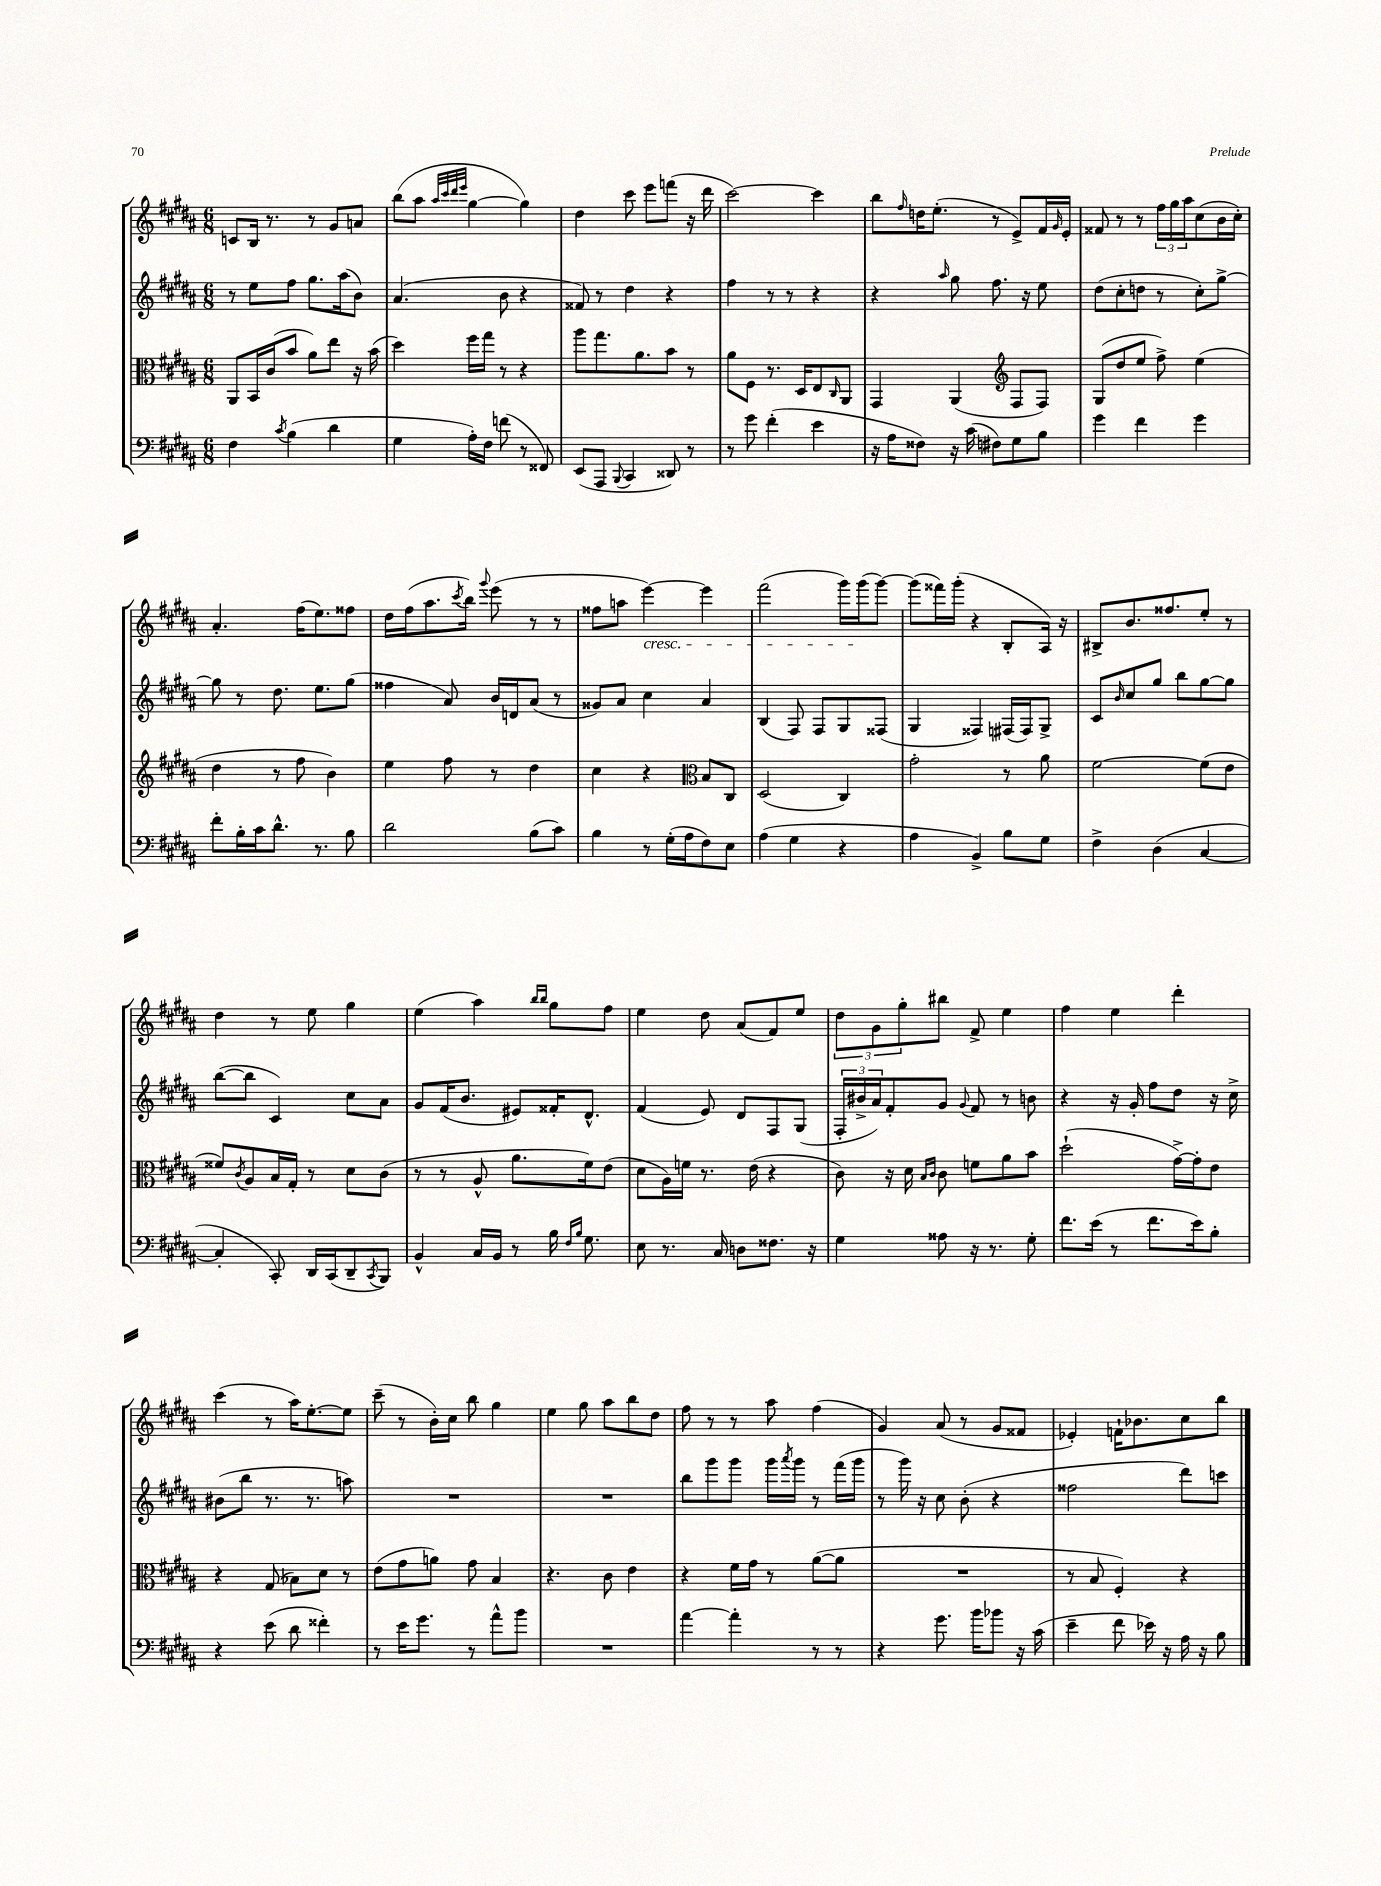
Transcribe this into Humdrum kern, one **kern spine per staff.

**kern	**kern	**kern	**kern
*staff4	*staff3	*staff2	*staff1
*clefF4	*clefC3	*clefG2	*clefG2
*k[f#c#g#d#a#]	*k[f#c#g#d#a#]	*k[f#c#g#d#a#]	*k[f#c#g#d#a#]
*M6/8	*M6/8	*M6/8	*M6/8
4F#	8AA#	8r	8c
.	16BB	8ee	16B
.	(16c#	.	8.r
8qc#	.	.	.
(4B	8b	8ff#	.
.	8a#)	8.gg#	8r
4d#	8ee	.	8g#
.	.	(16aa#	.
.	16r	8b)	8a
.	(16b	.	.
=	=	=	=
4G#	4dd#)	(4.a#	(8bb
.	.	.	8aa#
.	.	.	32qqaa#
.	.	.	32qqccc#
.	.	.	32qqddd#
.	.	.	32qqeee
16A#')	16ff#	.	[4gg#
16F#	16gg#	.	.
(8f	8r	8b	.
8r	4r	4r	4gg#])
8FF##)	.	.	.
=	=	=	=
(8EE	8aa#	8f##)	4dd#
8AAA#	8.gg#	8r	.
8qqBBB	.	.	.
4CC#	.	4dd#	8ccc#
.	8.a#	.	.
.	.	.	8eee
8DD##)	8b	4r	(8fff
8r	8r	.	16r
.	.	.	16ddd#
=	=	=	=
8r	8a#	4ff#	[2ccc#)
8g#	8F#	.	.
(4f#'	8.r	8r	.
.	.	8r	.
.	16D#	.	.
4e	8E	4r	4ccc#]
.	16qqC#	.	.
.	8AA#	.	.
=	=	=	=
16r	4GG#	4r	8bb
16A#	.	.	.
.	.	.	16qqff#
8F##)	.	.	16dd
.	.	.	(8.ee'
.	.	16qqaa#	.
16r	(4AA#	8gg#	.
(16c#	.	.	.
8F#)	.	8.ff#	8r
*	*clefG2	*	*
8G#	8F#	.	8e^)
.	.	16r	.
8B	8F#)	8ee	16f#
.	.	.	16qqg#
.	.	.	16e'
=	=	=	=
4g#	(8G#	(8dd#	8f##
.	8dd#	8cc#'	8r
4f#	8ee	8dd	8r
.	8ff#^)	8r	24ff#
.	.	.	24gg#
.	.	.	24aa#
4g#	(4ee	8cc#')	(8cc#
.	.	[8gg#^	16b
.	.	.	16cc#')
=	=	=	=
8f#'	4dd#	8gg#]	4.a#'
16B'	.	8r	.
16c#	.	.	.
8.d#^^	8r	8.dd#	.
.	8ff#	.	(16ff#
8.r	.	8.ee	8.ee)
.	4b)	.	.
8B	.	(8gg#	8ff##
=	=	=	=
2d#	4ee	4ff##	16dd#
.	.	.	(16ff#
.	.	.	8.aa#
.	8ff#	8a#)	.
.	.	.	8qccc#
.	.	.	16bb)
.	.	.	8qqggg#
.	8r	16b	(8eee
.	.	16d	.
(8B	4dd#	(8a#	8r
8c#)	.	8r	8r
=	=	=	=
4B	4cc#	8g##)	8ff##
.	.	8a#	8aa
8r	4r	4cc#	[4eee)
(16G#'	.	.	.
16A#	.	.	.
*	*clefC3	*	*
8F#)	8B	4a#	4eee]
8E	8C#	.	.
=	=	=	=
(4A#	(2D#	(4B	(2fff#
4G#	.	8F#)	.
.	.	8F#	.
4r	4C#)	8G#	16ggg#)
.	.	.	(16ggg#
.	.	(8F##	[8ggg#)
=	=	=	=
4A#	2g#'	4G#	(8ggg#]
.	.	.	16fff##)
.	.	.	(16ggg#'
4BB^)	.	4F##)	4r
8B	8r	(16F#	8B'
.	.	16F#)	.
8G#	8a#	8G#^	16A#)
.	.	.	16r
=	=	=	=
4F#^	[2f#	8c#	8B#^
.	.	16qqb	.
.	.	8cc#	8.b
(4D#	.	8gg#	.
.	.	.	8.ff##
.	.	8bb	.
[4C#	(8f#]	[8gg#	8ee'
.	8e	8gg#]	8r
=	=	=	=
4C#']	8f##)	([8bb	4dd#
.	8qc#	.	.
.	8A#	8bb]	.
8CC#')	16B	4c#)	8r
.	16G#'	.	.
16DD#	8r	.	8ee
(16CC#	.	.	.
8DD#~	8d#	8cc#	4gg#
8qCC#	.	.	.
8BBB)	(8c#	8a#	.
=	=	=	=
4BB^^	8r	8g#	(4ee
.	8r	(16f#	.
.	.	8.b	.
16C#	8A#^^	.	4aa#)
16BB	.	.	.
8r	8.a#	8e#)	.
.	.	.	16qqbb
.	.	.	16qqbb
16B	.	16f##'	8gg#
16qqF#	.	.	.
16qqB	.	.	.
8.G#	16f#)	8.d#^^	.
.	(8e	.	8ff#
=	=	=	=
8E	8d#	(4f#	4ee
8.r	16A#)	.	.
.	16f	.	.
.	8.r	8e)	8dd#
16C#	.	.	.
8D	.	8d#	(8a#
.	(16e	.	.
8.F##	4r	8F#	8f#)
.	.	(8G#	8ee
16r	.	.	.
=	=	=	=
4G#	8c#)	24F#'	12dd#
.	.	24b#^	.
.	.	24a#)	12g#
.	16r	8f#'	.
.	.	.	12gg#'
.	16d#	.	.
.	16qqB	.	.
.	16qqc#	.	.
8A##	8c#	8g#	8bb#
.	.	8qqg#	.
16r	8f	8f#	8f#^
8.r	.	.	.
.	8a#	8r	4ee
8G#'	8b	8b	.
=	=	=	=
8.f#	(2dd#`	4r	4ff#
(16e	.	.	.
8r	.	16r	4ee
.	.	16g#'	.
8.f#	.	8ff#	.
.	[16g#^)	8dd#	4ddd#'
16e)	16g#']	.	.
8B'	8e	16r	.
.	.	16cc#^	.
=	=	=	=
4r	4r	(8b#	(4ccc#
.	.	8bb	.
(8e	(8G#	8.r	8r
8d#	8B-)	.	16aa#)
.	.	8.r	[8.ee'
4f##')	8d#	.	.
.	8r	8aa)	8ee]
=	=	=	=
8r	(8e	2.r	(8ccc#~
16e	8g#	.	8r
8.g#	.	.	.
.	8a)	.	16b')
.	.	.	16cc#
8r	8g#	.	8bb
8a#^^	4B	.	4gg#
8b	.	.	.
=	=	=	=
2.r	4.r	2.r	4ee
.	.	.	8gg#
.	8c#	.	8aa#
.	4e	.	8bb
.	.	.	8dd#
=	=	=	=
[4a#	4r	8bb	8ff#
.	.	8ggg#	8r
4a#']	16f#	8ggg#	8r
.	16g#	.	.
.	8r	16ggg#	8aa#
.	.	8qaaa#	.
.	.	16ggg#	.
8r	([8a#	8r	(4ff#
8r	8a#]	(16fff#	.
.	.	16ggg#	.
=	=	=	=
4r	2.r	8r	4g#)
.	.	16ggg#)	.
.	.	16r	.
8.g#	.	8cc#	(8a#
.	.	(8b'	8r
16b	.	.	.
8b-	.	4r	8g#
16r	.	.	8f##
(16c#	.	.	.
=	=	=	=
4e~	8r	2ff##	4e-')
.	8B	.	.
8f#	4F#')	.	16f`
.	.	.	8.b-
16e-)	.	.	.
16r	.	.	.
16A#	4r	8ddd#)	8cc#
16r	.	.	.
8B	.	8ccc	8bb
==	==	==	==
*-	*-	*-	*-
